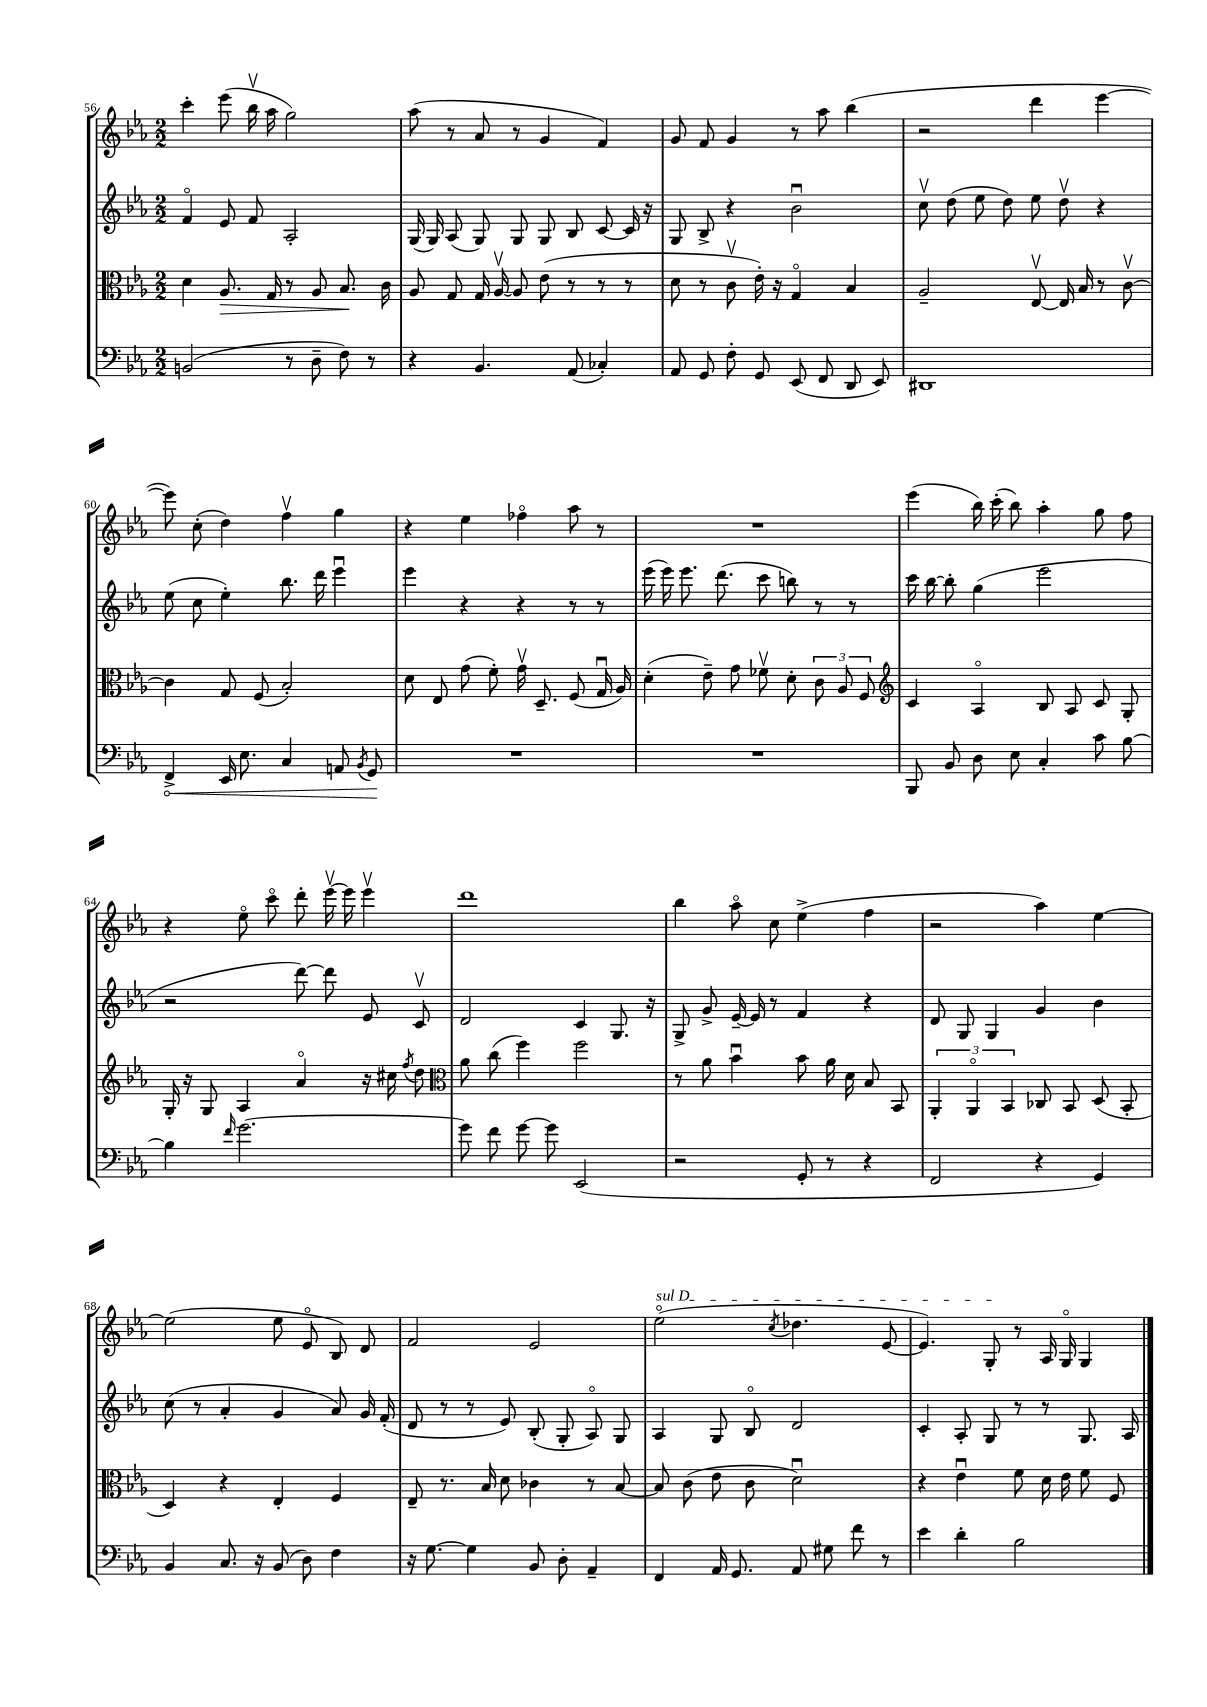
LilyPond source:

<<
\new StaffGroup <<
\new Staff = "s0" {
    \clef treble \key ees \major \numericTimeSignature \time 2/2
    \autoBeamOff c'''4-. ees'''8( bes''16\upbow aes''16 g''2) |
    aes''8( r8 aes'8 r8 g'4 f'4) |
    g'8 f'8 g'4 r8 aes''8 bes''4( |
    r2 d'''4 ees'''4~ |
    ees'''8) c''8-.( d''4) f''4\upbow g''4 |
    r4 ees''4 fes''4\flageolet aes''8 r8 |
    R1 |
    ees'''4( bes''16) c'''16-.( bes''8) aes''4-. g''8 f''8 |
    r4 ees''8\flageolet c'''8\flageolet d'''8-. ees'''16~\upbow ees'''16 ees'''4\upbow |
    d'''1 |
    bes''4 aes''8\flageolet c''8 ees''4->( f''4 |
    r2 aes''4) ees''4~ |
    ees''2( ees''8 ees'8\flageolet bes8) d'8 |
    f'2 ees'2 |
    \once \override TextSpanner.bound-details.left.text = \markup { \italic "sul D" } ees''2\flageolet\startTextSpan( \acciaccatura { c''8 } des''4. ees'8~ |
    ees'4.) g8-.\stopTextSpan r8 aes16 g16\flageolet g4 \bar "|." |
}
\new Staff = "s1" {
    \clef treble \key ees \major \numericTimeSignature \time 2/2
    \autoBeamOff f'4\flageolet ees'8 f'8 aes2-. |
    g16( g16) aes8( g8) g8 g8 bes8 c'8~ c'16 r16 |
    g8 bes8-> r4 bes'2\downbow |
    c''8\upbow d''8( ees''8 d''8) ees''8 d''8\upbow r4 |
    ees''8( c''8 ees''4-.) bes''8. d'''16 ees'''4\downbow |
    ees'''4 r4 r4 r8 r8 |
    ees'''16( ees'''16) ees'''8. d'''8.( c'''8 b''8) r8 r8 |
    c'''16 bes''16~ bes''8-. g''4( ees'''2 |
    r2 d'''8~) d'''8 ees'8 c'8\upbow |
    d'2 c'4 g8. r16 |
    g8-> g'8-> ees'16~-- ees'16 r8 f'4 r4 |
    d'8 g8 g4 g'4 bes'4 |
    c''8( r8 aes'4-. g'4 aes'8) g'16 f'16-.( |
    d'8 r8 r8 ees'8) bes8-.( g8-. aes8\flageolet) g8 |
    aes4 g8 bes8\flageolet d'2 |
    c'4-. aes8-. g8 r8 r8 g8. aes16 \bar "|." |
}
\new Staff = "s2" {
    \clef alto \key ees \major \numericTimeSignature \time 2/2
    \autoBeamOff d'4 aes8.\> g16 r8 aes8 bes8.\! c'16 |
    aes8 g8 g16 aes16~\upbow aes8 ees'8( r8 r8 r8 |
    d'8 r8 c'8\upbow ees'16-.) r16 g4\flageolet bes4 |
    aes2-- ees8~\upbow ees16 bes16 r8 c'8~\upbow |
    c'4 g8 f8( bes2-.) |
    d'8 ees8 g'8( f'8-.) g'16\upbow d8.-- f8( g16\downbow aes16) |
    d'4-.( ees'8--) g'8 fes'8\upbow d'8-. \tuplet 3/2 { c'8 aes8 f8 } |
    \clef treble c'4 aes4\flageolet bes8 aes8 c'8 g8-. |
    g16-. r16 g8 aes4 aes'4\flageolet r16 cis''16 \acciaccatura { f''8 } d''8 |
    \clef alto aes'8 c''8( f''4) f''2 |
    r8 aes'8 bes'4\downbow bes'8 aes'16 d'16 bes8 bes,8 |
    \tuplet 3/2 { aes,4-. aes,4\flageolet bes,4 } ces8 bes,8 d8( bes,8-. |
    d4) r4 ees4-. f4 |
    ees8-- r8. bes16 d'8 ces'4 r8 bes8~ |
    bes8 c'8( ees'8 c'8 d'2\downbow) |
    r4 ees'4\downbow f'8 d'16 ees'16 f'8 f8 \bar "|." |
}
\new Staff = "s3" {
    \clef bass \key ees \major \numericTimeSignature \time 2/2
    \autoBeamOff b,2( r8 d8-- f8) r8 |
    r4 bes,4. aes,8( ces4-.) |
    aes,8 g,8 f8-. g,8 ees,8( f,8 d,8 ees,8) |
    dis,1 |
    \once \override Hairpin.circled-tip = ##t f,4->\< ees,16 ees8. c4 a,8 \acciaccatura { bes,8 } g,8\! |
    R1 |
    R1 |
    bes,,8 bes,8 d8 ees8 c4-. c'8 bes8~ |
    bes4 \grace { f'16 } g'2.~ |
    g'8 f'8 g'8~ g'8 ees,2( |
    r2 g,8-. r8 r4 |
    f,2 r4 g,4) |
    bes,4 c8. r16 bes,8( d8) f4 |
    r16 g8.~ g4 bes,8 d8-. aes,4-- |
    f,4 aes,16 g,8. aes,8 gis8 f'8 r8 |
    ees'4 d'4-. bes2 \bar "|." |
}
>>
>>
\layout { \context { \Score currentBarNumber = #56 } }
